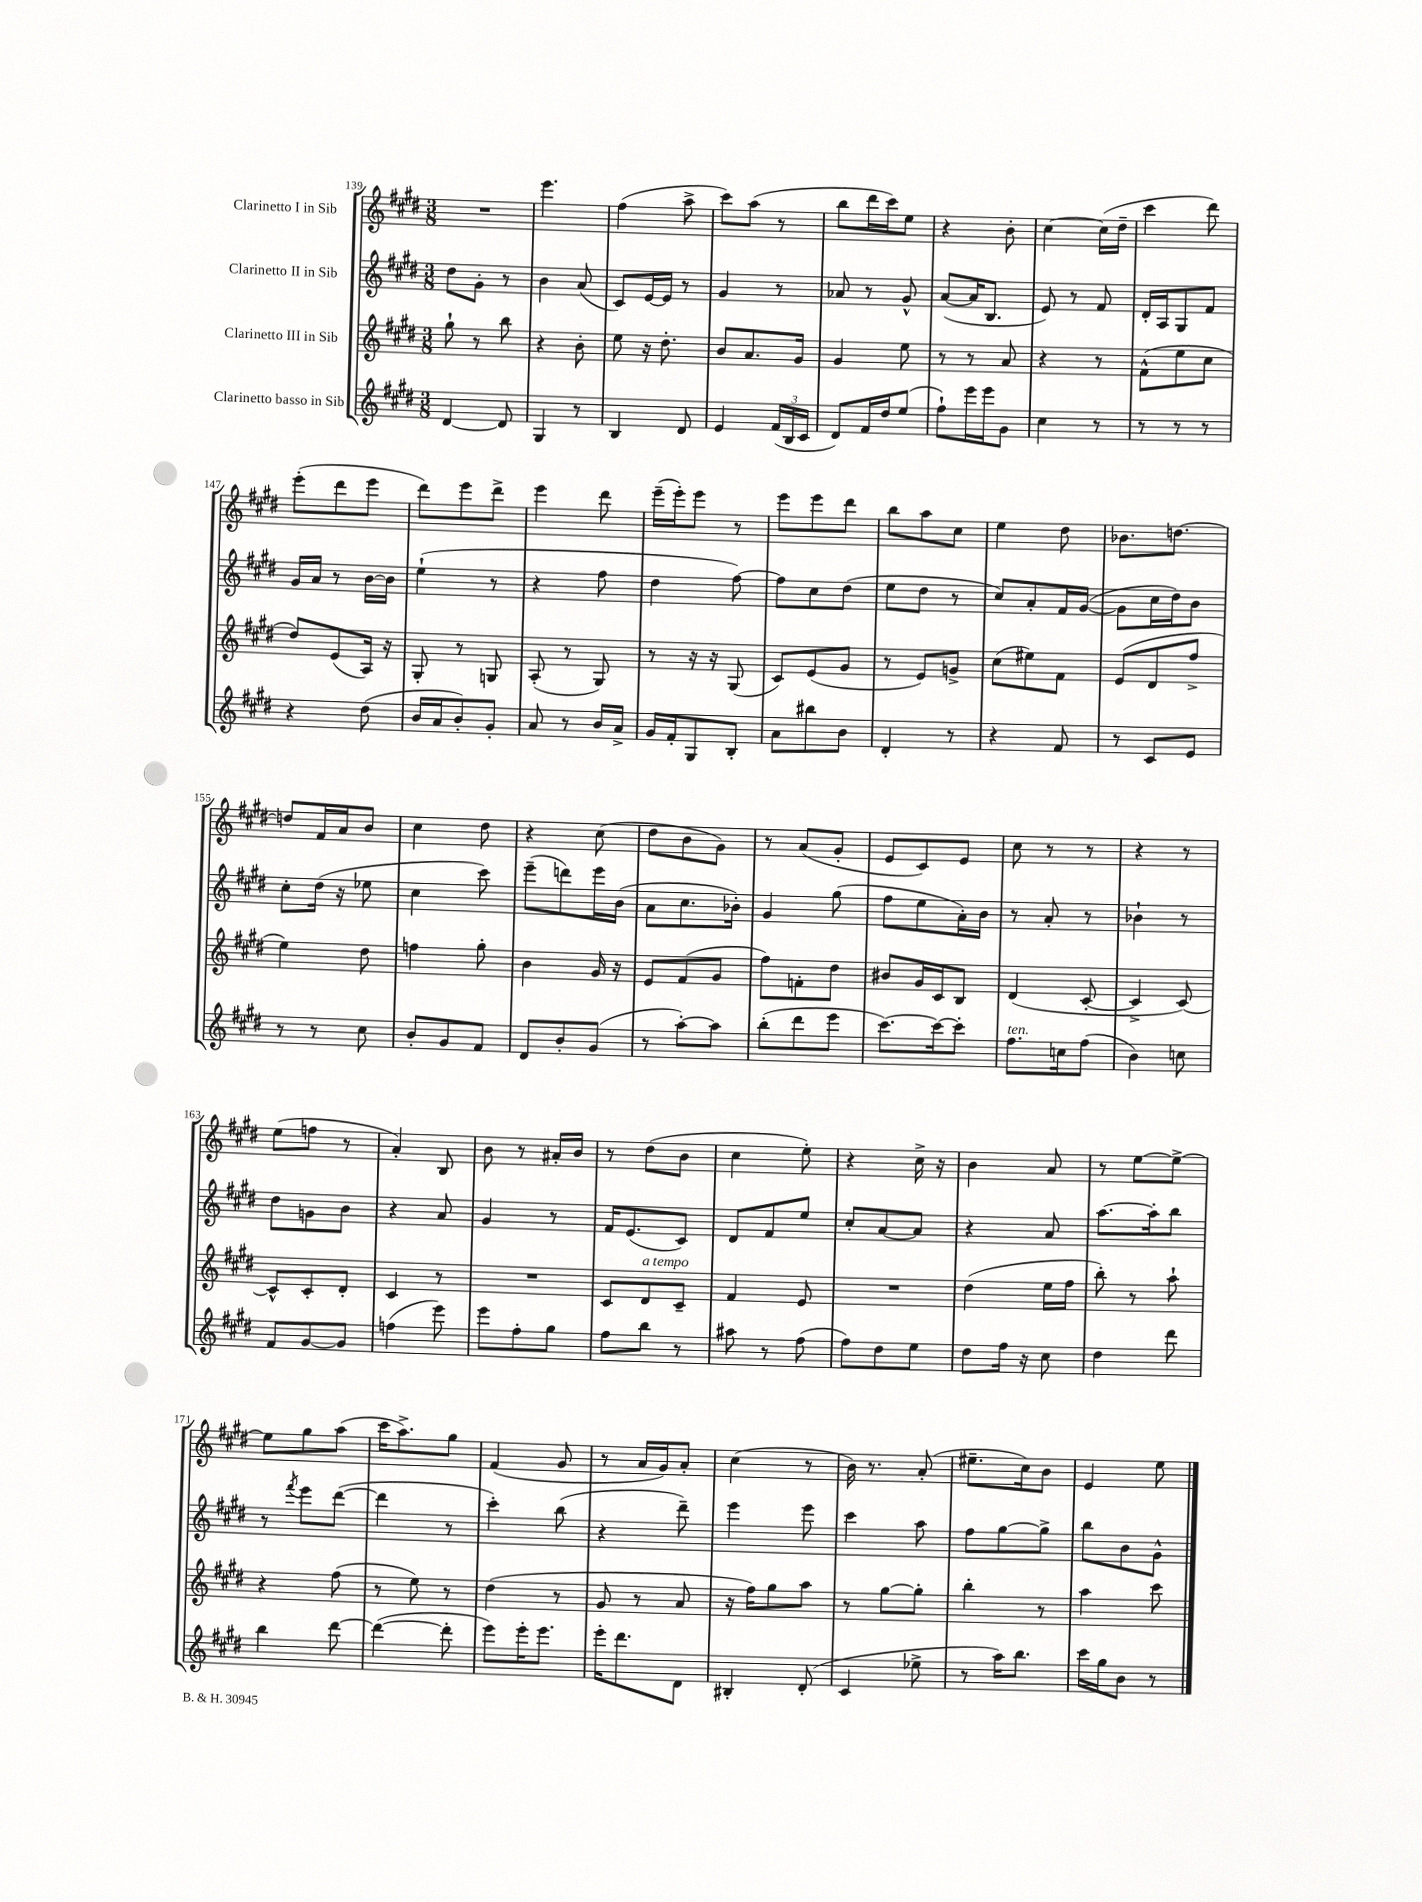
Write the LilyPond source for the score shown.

<<
\new StaffGroup <<
\new Staff = "s0" \with { instrumentName = "Clarinetto I in Sib" } {
    \clef treble \key e \major \numericTimeSignature \time 3/8
    R4. |
    e'''4. |
    fis''4( a''8-> |
    cis'''8) a''8( r8 |
    b''8 dis'''16 cis'''16) e''8 |
    r4 b'8-. |
    cis''4~ cis''16( dis''16-- |
    cis'''4 dis'''8) |
    e'''8-.( dis'''8 e'''8 |
    dis'''8) e'''8 dis'''8-> |
    e'''4 dis'''8 |
    e'''16--( e'''16-.) e'''8 r8 |
    e'''8 e'''8 dis'''8 |
    b''8 a''8 cis''8 |
    e''4 dis''8 |
    bes'8. d''8.~ |
    d''8 fis'16 a'16 b'8 |
    cis''4 dis''8 |
    r4 cis''8( |
    dis''8 b'8 gis'8) |
    r8 a'8( gis'8-. |
    e'8 cis'8) e'8 |
    cis''8 r8 r8 |
    r4 r8 |
    e''8( f''8 r8 |
    a'4-.) b8 |
    b'8 r8 ais'16-. b'16 |
    r8 dis''8( b'8 |
    cis''4 e''8-.) |
    r4 cis''16-> r16 |
    b'4 a'8 |
    r8 e''8~ e''8~-> |
    e''8 gis''8 a''8( |
    cis'''16 a''8.->) gis''8 |
    fis'4( gis'8 |
    r8 a'16 gis'16) a'8-. |
    cis''4( r8 |
    b'16) r8. a'8-.( |
    eis''8.-- cis''16) b'8 |
    e'4 e''8 \bar "|." |
}
\new Staff = "s1" \with { instrumentName = "Clarinetto II in Sib" } {
    \clef treble \key e \major \numericTimeSignature \time 3/8
    dis''8 gis'8-. r8 |
    b'4 a'8( |
    cis'8) e'16~ e'16 r8 |
    gis'4 r8 |
    aes'8 r8 gis'8-^ |
    a'8~( a'16 b8. |
    e'8) r8 fis'8 |
    dis'16-. a16 gis8 fis'8 |
    gis'16 a'16 r8 b'16~ b'16 |
    e''4-!( r8 |
    r4 fis''8 |
    dis''4 fis''8~) |
    fis''8 cis''8 dis''8( |
    e''8 dis''8 r8 |
    cis''8) a'8-. fis'16 gis'16~( |
    gis'8 cis''16 dis''16) b'8 |
    cis''8-. dis''16( r16 ees''8 |
    cis''4 cis'''8) |
    e'''8--( d'''8) e'''16 b'16( |
    a'8 cis''8. bes'16-.) |
    gis'4 gis''8( |
    fis''8 e''8 a'16-.) b'16 |
    r8 a'8-. r8 |
    bes'4-! r8 |
    dis''8 g'8 b'8 |
    r4 a'8 |
    gis'4 r8 |
    fis'16 e'8.( cis'8) |
    dis'8 fis'8 e''8 |
    cis''8-. a'8~ a'8 |
    r4 a'8 |
    a''8.~ a''16-. b''8 |
    r8 \acciaccatura { fis'''8 } e'''8 dis'''8~( |
    dis'''4 r8 |
    cis'''4-.) b''8( |
    r4 dis'''8--) |
    e'''4 e'''8 |
    cis'''4 a''8 |
    fis''8 gis''8~ gis''8-> |
    b''8 b'8 gis'8-^ \bar "|." |
}
\new Staff = "s2" \with { instrumentName = "Clarinetto III in Sib" } {
    \clef treble \key e \major \numericTimeSignature \time 3/8
    gis''8-! r8 b''8 |
    r4 b'8-. |
    e''8 r16 dis''8.-. |
    b'8 a'8. gis'16 |
    gis'4 e''8 |
    r8 r8 a'8 |
    r4 r8 |
    fis'8-^( e''8 cis''8 |
    dis''8) e'8( a16) r16 |
    gis8-. r8 g8 |
    a8-.( r8 gis8) |
    r8 r16 r16 gis8( |
    cis'8) e'8( gis'8 |
    r8 e'8) g'8-> |
    cis''8( eis''8) fis'8 |
    e'8( dis'8 fis''8-> |
    e''4) dis''8 |
    f''4 gis''8-. |
    b'4 gis'16 r16 |
    e'8 fis'8( gis'8 |
    fis''8) f'8-. dis''8 |
    bis'8 gis'16 cis'16 b8 |
    dis'4( cis'8~-. |
    cis'4-> cis'8~) |
    cis'8-^ cis'8-. dis'8-. |
    cis'4 r8 |
    R4. |
    cis'8 dis'8^\markup { \italic "a tempo" } cis'8-- |
    fis'4 e'8 |
    R4. |
    dis''4( e''16 fis''16 |
    b''8-.) r8 a''8-! |
    r4 fis''8( |
    r8 e''8) r8 |
    dis''4( r8 |
    gis'8 r8 a'8 |
    r16 fis''16) gis''8 a''8 |
    r8 gis''8~ gis''8-. |
    b''4-. r8 |
    a''4 cis'''8 \bar "|." |
}
\new Staff = "s3" \with { instrumentName = "Clarinetto basso in Sib" } {
    \clef treble \key e \major \numericTimeSignature \time 3/8
    dis'4~ dis'8 |
    gis4 r8 |
    b4 dis'8 |
    e'4 \tuplet 3/2 { fis'16( b16 cis'16 } |
    dis'8) fis'16 dis''16 e''8( |
    fis''8-!) e'''16 e'''16 gis'8 |
    cis''4 r8 |
    r8 r8 r8 |
    r4 dis''8( |
    b'16 a'16 b'8-.) gis'8-. |
    a'8 r8 b'16 a'16-> |
    gis'16 fis'16-. gis8 b8-. |
    a'8 bis''8 b'8 |
    dis'4-. r8 |
    r4 fis'8 |
    r8 cis'8 e'8 |
    r8 r8 cis''8 |
    b'8-. gis'8 fis'8 |
    dis'8 b'8-. gis'8( |
    r8 a''8~-.) a''8 |
    b''8-.( dis'''8 e'''8 |
    cis'''8.~) cis'''16~ cis'''8-. |
    fis''8.^\markup { \italic "ten." } c''16 fis''8( |
    b'4) c''8 |
    fis'8 gis'8~ gis'8 |
    f''4( e'''8) |
    e'''8 fis''8-. gis''8 |
    fis''8 b''8 r8 |
    ais''8 r8 fis''8( |
    fis''8) dis''8 e''8 |
    dis''8 fis''16 r16 cis''8 |
    dis''4 dis'''8 |
    b''4 dis'''8~ |
    dis'''4~( dis'''8-. |
    e'''8) e'''16-. e'''8. |
    e'''16-. dis'''8. dis'8 |
    bis4-. dis'8-.( |
    cis'4 ees''8-> |
    r8 a''16) b''8. |
    cis'''16 gis''16 b'8 r8 \bar "|." |
}
>>
>>
\layout { \context { \Score currentBarNumber = #139 } }
